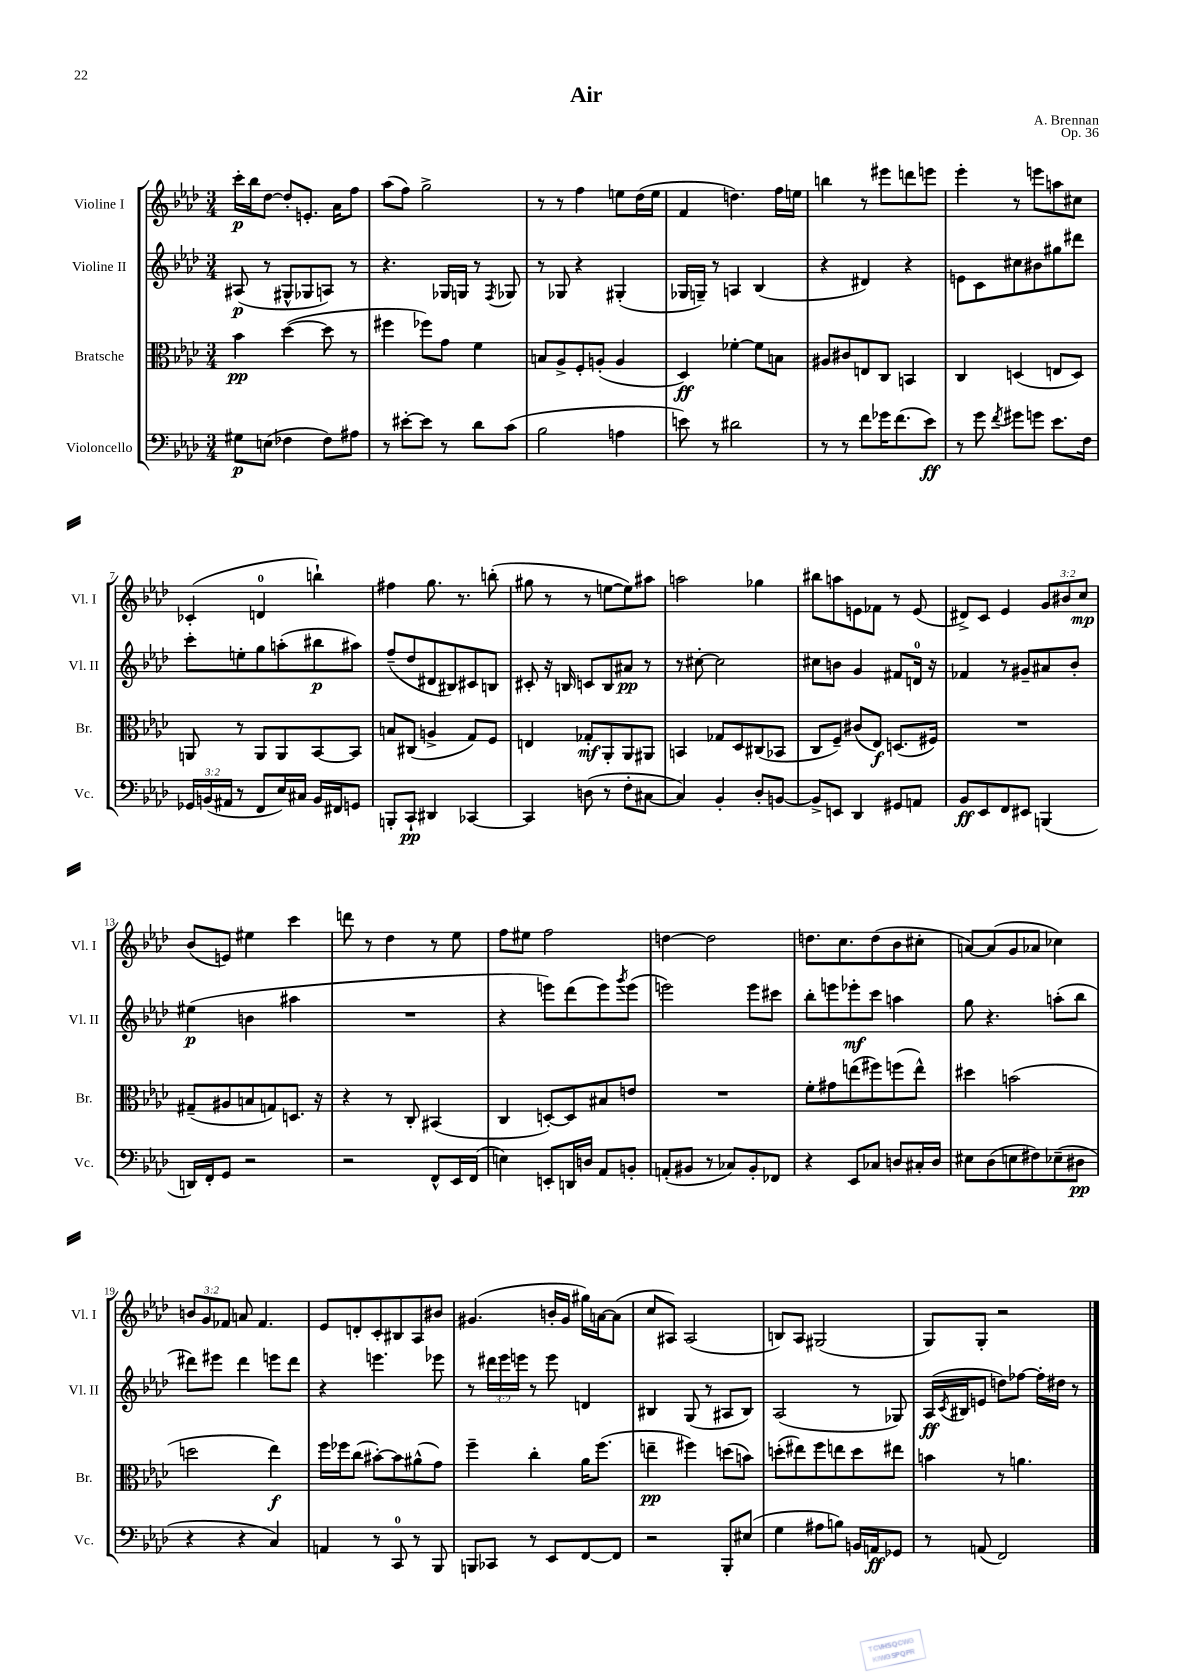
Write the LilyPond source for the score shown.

\header { title = "Air" composer = "A. Brennan" opus = "Op. 36" }
<<
\new StaffGroup <<
\new Staff = "s0" \with { instrumentName = "Violine I" shortInstrumentName = "Vl. I" } {
    \clef treble \key aes \major \numericTimeSignature \time 3/4 \override Staff.TupletNumber.text = #tuplet-number::calc-fraction-text
    c'''16-.\p bes''16 des''8~ des''8-. e'8.-. aes'16 f''8 |
    aes''8( f''8) g''2-> |
    r8 r8 f''4 e''8 des''16( e''16 |
    f'4 d''4.) f''16 e''16 |
    b''4 r8 eis'''8 d'''8 e'''8 |
    ees'''4-. r8 e'''8 a''8 cis''8 |
    ces'4-.( d'4-0 b''4-!) |
    fis''4 g''8. r8. b''8-.( |
    gis''8 r8 r8 e''8~ e''8) ais''8 |
    a''2 ges''4 |
    bis''8 a''8 e'8 fes'8 r8 e'8( |
    dis'8->) c'8 ees'4 \tuplet 3/2 { g'8 bis'8 c''8\mp } |
    bes'8( e'8) eis''4 c'''4 |
    d'''8 r8 des''4 r8 ees''8 |
    f''8 eis''8 f''2 |
    d''4~ d''2 |
    d''8. c''8. d''8( bes'8 cis''8-. |
    a'8~) a'8( g'8 aes'8 ces''4) |
    \tuplet 3/2 { b'8 g'8 fes'8 } a'8 fes'4. |
    ees'8 d'8-. c'8-. bis8 aes8 bis'8 |
    gis'4.( b'16-. gis'16 gis''16) a'16~ a'8( |
    c''8 ais8) ais2( |
    b8) aes8 gis2( |
    g8) g8-. r2 \bar "|." |
}
\new Staff = "s1" \with { instrumentName = "Violine II" shortInstrumentName = "Vl. II" } {
    \clef treble \key aes \major \numericTimeSignature \time 3/4 \override Staff.TupletNumber.text = #tuplet-number::calc-fraction-text
    ais8\p( r8 gis8-^ ges8 a8) r8 |
    r4. ges16 g16 r8 \acciaccatura { f8 } ges8 |
    r8 ges8 r4 gis4-.( |
    ges16 g16--) r8 a4 bes4( |
    r4 dis'4) r4 |
    e'8 c'8 cis''8 bis'8 gis''8 dis'''8 |
    c'''8-. e''8-. g''8 a''8-.( bis''8\p ais''8) |
    f''8--( des''8 dis'8 bis8) cis'8 b8 |
    cis'8-. r16 b16 c'8 b8 ais'8\pp r8 |
    r8 cis''8~-. cis''2 |
    cis''8 b'8 g'4 fis'8 d'16-0 r16 |
    fes'4 r8 gis'8-- ais'8 bes'8-. |
    eis''4\p( b'4 ais''4 |
    R2. |
    r4 e'''8) des'''8( e'''8) \acciaccatura { g'''8 } e'''8( |
    e'''2) e'''8 cis'''8 |
    bes''8-. e'''8 ees'''8-.\mf c'''8 a''4 |
    g''8 r4. a''8-.( bes''8 |
    dis'''8) eis'''8 dis'''4 e'''8 dis'''8 |
    r4 e'''4. ees'''8 |
    r8 \tuplet 3/2 { dis'''16 ees'''16 e'''16 } r8 e'''8 d'4 |
    bis4 g8( r8 ais8 bis8) |
    aes2( r8 ges8) |
    aes16\ff( \acciaccatura { c'8 } bis16 e'8 d''8) fes''8~ fes''16-. dis''16 r8 \bar "|." |
}
\new Staff = "s2" \with { instrumentName = "Bratsche" shortInstrumentName = "Br." } {
    \clef alto \key aes \major \numericTimeSignature \time 3/4
    bes'4\pp des''4~( des''8 r8 |
    fis''4 fes''8) g'8 f'4 |
    b8 aes8-> f8-. a8-.( a4 |
    des4\ff) fes'4~-. fes'8 b8 |
    ais8 cis'8 e8 c8 b,4 |
    c4 d4( e8 d8) |
    a,8 r8 a,8 a,8 bes,8~ bes,8 |
    b8 cis8( a4-> g8) f8 |
    e4 ges8-.\mf aes,8-. aes,8 ais,8 |
    b,4 ges8 des8 cis8( bes,8 |
    c8 f8--) cis'8( ees8\f) d8.( fis16) |
    R2. |
    gis8--( ais8 b8 g8) d8. r16 |
    r4 r8 c8-. bis,4( |
    c4 d8~-.) d8 bis8 e'8 |
    R2. |
    f'8-. gis'8 e''8( fis''8) f''8( e''8-^) |
    dis''4 b'2( |
    d''2 ees''4\f) |
    f''16 fes''16 c''8( bis'8~-.) bis'8 ais'8-^( g'8) |
    f''4-- c''4-. aes'16 f''8.( |
    e''4--\pp fis''4) d''8( b'8) |
    d''8-.( eis''8) f''8 e''8 d''8 eis''8 |
    b'4 r8 a'4. \bar "|." |
}
\new Staff = "s3" \with { instrumentName = "Violoncello" shortInstrumentName = "Vc." } {
    \clef bass \key aes \major \numericTimeSignature \time 3/4 \override Staff.TupletNumber.text = #tuplet-number::calc-fraction-text
    gis8\p e8( fes4 fes8) ais8 |
    r8 eis'8~-. eis'8 r8 des'8 c'8( |
    bes2 a4 |
    e'8) r8 dis'2 |
    r8 r8 f'8 ges'16 f'8.( ees'8\ff) |
    r8 g'8 \acciaccatura { f'8 } gis'8 g'8 ees'8. f16 |
    \tuplet 3/2 { ges,16 b,16( ais,16 } r8 f,8 ees16) cis16 b,16 fis,16 g,8 |
    b,,8-. c,8-!\pp dis,4 ces,4~ |
    ces,4 d8( r8 f8-. cis8~ |
    cis4) bes,4-. des8-. b,8~ |
    b,8-> e,8 des,4 gis,8 a,8 |
    bes,8\ff ees,8 f,8 eis,8 b,,4( |
    d,16) f,16-. g,8 r2 |
    r2 f,8-^ ees,16 f,16( |
    e4) e,8-. d,16 d16 aes,8 b,8-. |
    a,8-.( bis,8 r8 ces8) bis,8-. fes,8 |
    r4 ees,8 ces8 d8 cis16-. d16 |
    eis8 des8( e8 fis8) ees8--( dis8\pp |
    r4 r4 c4) |
    a,4 r8 c,8-0 r8 bes,,8 |
    b,,8 ces,8 r8 ees,8 f,8~ f,8 |
    r2 bes,,8-. eis8( |
    g4 ais8 b8) b,16 a,16\ff ges,8 |
    r8 a,8( f,2) \bar "|." |
}
>>
>>
